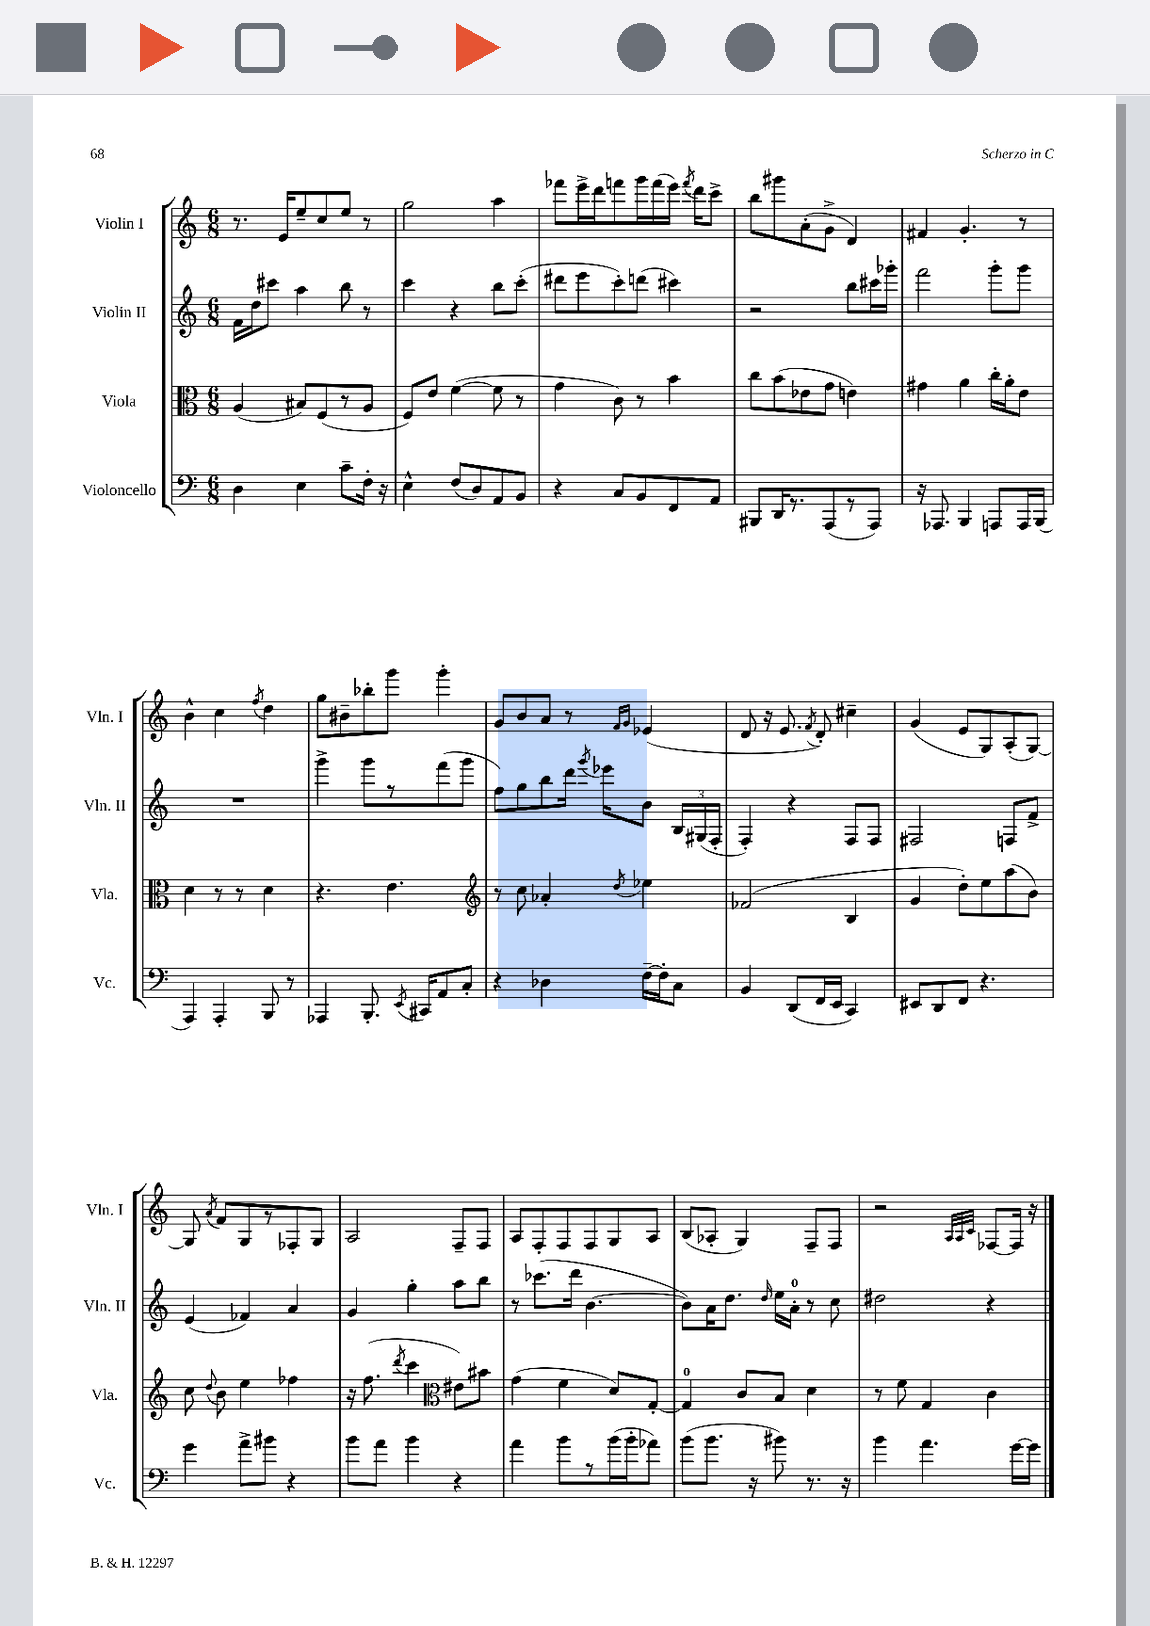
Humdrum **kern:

**kern	**kern	**kern	**kern
*staff4	*staff3	*staff2	*staff1
*clefF4	*clefC3	*clefG2	*clefG2
*k[]	*k[]	*k[]	*k[]
*M6/8	*M6/8	*M6/8	*M6/8
4D	(4A	16f	8.r
.	.	16dd	.
.	.	8ccc#	.
.	.	.	16e
4E	8B#)	4aa	8ee~
.	(8F	.	8cc
8c~	8r	8bb	8ee
16F'	8A	8r	8r
16r	.	.	.
=	=	=	=
4E^^	8F)	4ccc	2gg
.	8e	.	.
(8F	([4f	4r	.
8D)	.	.	.
8AA	8f]	8bb	4aa
8BB	8r	(8ccc'	.
=	=	=	=
4r	4g	8ddd#	8fff-
.	.	8eee	16eee^
.	.	.	16ddd
8C	8c)	8ccc')	8fff
8BB	8r	(8ddd	16ggg
.	.	.	(16fff
8FF	4b	4ccc#)	16eee)
.	.	.	8qfff
.	.	.	16ddd
8AA	.	.	8ccc^
=	=	=	=
8BBB#	8cc	2r	8bb
16DD	(8b	.	8ggg#
8.r	.	.	.
.	8e-	.	(8a'
(8AAA	8g	.	8g^
8r	4e)	8bb	4d)
8AAA)	.	16ccc#	.
.	.	16ggg-'	.
=	=	=	=
16r	4g#	2fff	4f#
8.AAA-	.	.	.
4BBB	4a	.	4.g'
8AAA	16cc'	8ggg'	.
.	16a'	.	.
16AAA	8e	8ggg	8r
(16BBB	.	.	.
=	=	=	=
4AAA)	4d	2.r	4b^^
4AAA'	8r	.	4cc
.	8r	.	.
.	.	.	8qff
8BBB	4d	.	4dd
8r	.	.	.
=	=	=	=
4AAA-	4.r	4ggg^	8gg
.	.	.	8b#~
8.BBB'	.	8ggg	8bb-'
.	4.e	8r	8ggg
8qEE	.	.	.
16CC#	.	.	.
8AA	.	(8fff	4ggg'
8C'	.	8ggg	.
=	=	=	=
*	*clefG2	*	*
4r	8r	8ff)	8g
.	8cc	8gg	8b
4D-	4a-'	8bb	8a
.	.	16ddd	8r
.	.	8qggg	.
.	.	16eee-	.
.	.	.	16qqf
.	8qdd	.	16qqg
[16F~	4ee-	8b	(4e-
16F']	.	.	.
8C	.	24B	.
.	.	(24G#	.
.	.	24F'	.
=	=	=	=
4BB	(2f-	4F')	8d
.	.	.	16r
.	.	.	8.e
(8DD	.	4r	.
.	.	.	8qf
16FF	.	.	8d')
16EE	.	.	.
4CC)	4B	8F	4cc#~
.	.	8F	.
=	=	=	=
8EE#	4g	2F#	(4g
8DD	.	.	.
8FF	8dd')	.	8e
4.r	8ee	.	8G)
.	(8aa	8F	(8A'
.	8b)	8f^	[8G)
=	=	=	=
4g	8cc	(4e	8G]
.	8qqdd	.	8qa
.	8b	.	8f
8a^	4ee	4f-)	8G
8b#	.	.	8r
4r	4ff-	4a	8F-'
.	.	.	8G
=	=	=	=
8b	16r	4g	2A
.	(8.ff	.	.
8a	.	.	.
.	8qddd	.	.
4b	4ccc	4gg'	.
*	*clefC3	*	*
4r	8e#)	8aa	8F~
.	8b#	8bb	8F
=	=	=	=
4a	(4g	8r	8A
.	.	(8.ccc-	8F'
8b	4f	.	8F
.	.	16ddd	.
8r	.	[4.b	8F
(16b	8d)	.	8G
16b'	.	.	.
8a-)	[8G'	.	8A
=	=	=	=
(8b	4G]	8b])	(8B
8.b	.	16a	8A-'
.	.	8.dd	.
.	8c	.	4G)
16r	.	.	.
.	.	16qqdd	.
8b#)	8B	16ee	.
.	.	16a'	.
8.r	4d	8r	8F~
.	.	8cc	8F
16r	.	.	.
=	=	=	=
4b	8r	2dd#	2r
.	8f	.	.
4.a	4G	.	.
.	.	.	32qqA
.	.	.	32qqA
.	.	.	32qqc
.	4c	4r	[8F-
[16g	.	.	16F-]
16g]	.	.	16r
==	==	==	==
*-	*-	*-	*-
